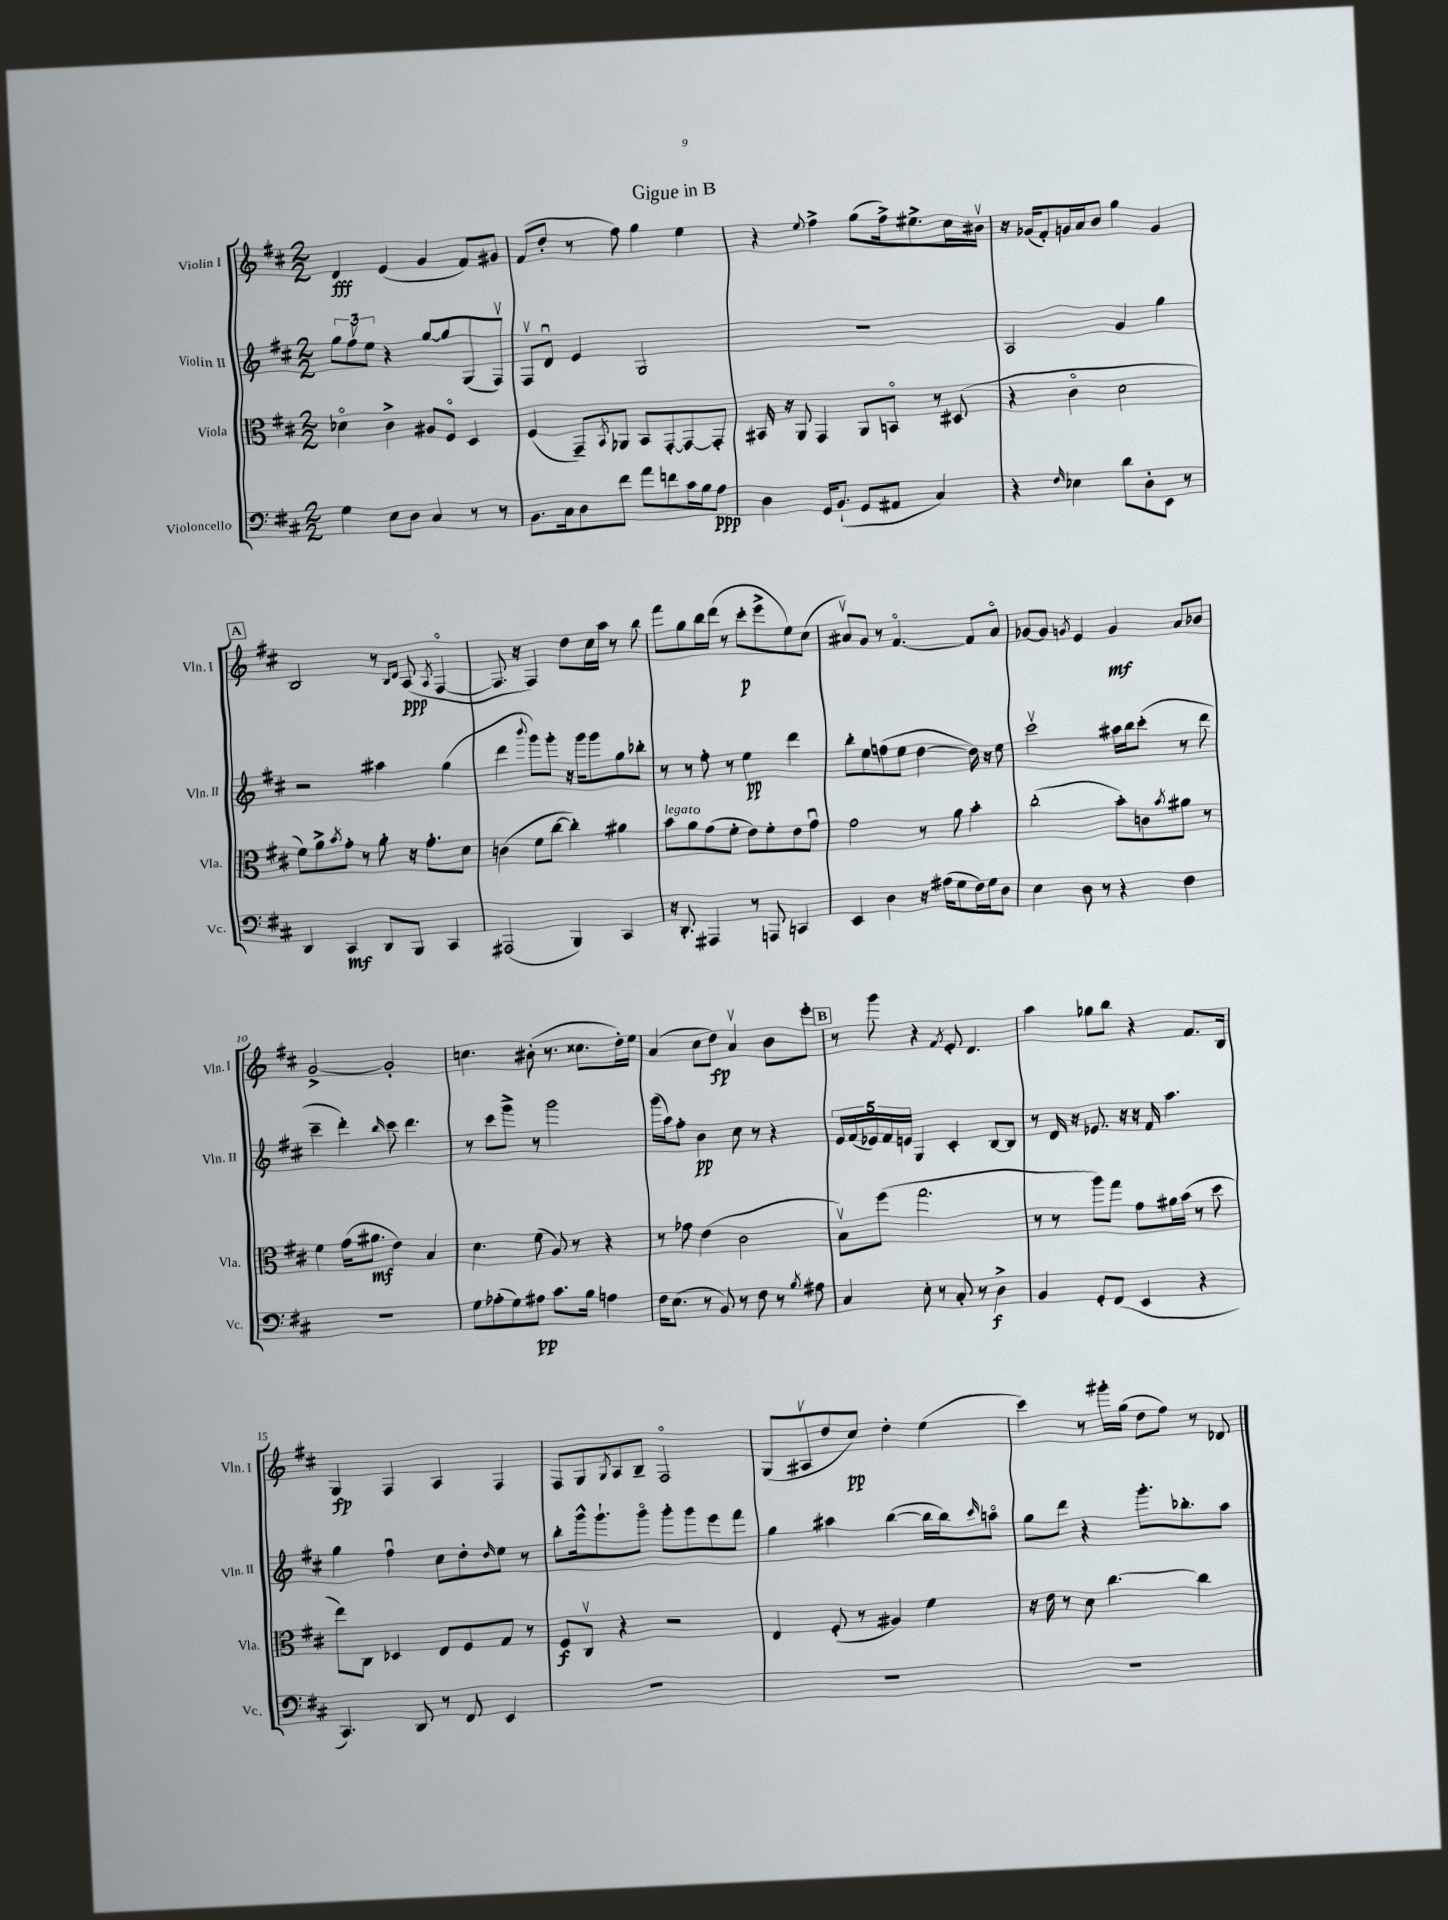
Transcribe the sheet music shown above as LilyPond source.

\header { title = "Gigue in B" }
<<
\new StaffGroup <<
\new Staff = "s0" \with { instrumentName = "Violin I" shortInstrumentName = "Vln. I" } {
    \clef treble \key d \major \numericTimeSignature \time 2/2
    d'4\fff e'4( g'4 fis'8) gis'8 |
    fis'8( d''8-. r8 fis''8) g''4 e''4 |
    r4 \appoggiatura { e''8 } fis''4-> g''8( fis''16->) eis''8.-> cis''16 bis'16\upbow |
    r16 ges'16( fis'8-.) g'16 a'16 b'8 g''4 g'4 |
    \mark \markup { \box "A" } b2 r8 \grace { b16 d'16 } a8\ppp( \acciaccatura { a8 } fis4~\flageolet |
    fis8. r16 fis4) d''8 cis''16 a''16 r8 b''8 |
    fis'''8 g''8 b''16 d'''16( r8 cis'''8-.\p e'''8-> e''8) cis''8( |
    ais'8\upbow) g'8 r8 fis'4.~\flageolet fis'8 ais'8\flageolet |
    ges'8~ ges'8 \acciaccatura { g'8 } e'4 g'4\mf a'8 bes'8 |
    g'2~-> g'2-. |
    c''4. bis'8-.( r8. cisis''8. d''16-.) e''16 |
    a'4( cis''8 d''8\fp) a'4\upbow b'8 e'''8-. |
    \mark \markup { \box "B" } r8 g'''8 r4 \acciaccatura { fis'8 } e'8-. d'4. |
    a''4 ges''8 b''8 r4 fis'8. b16 |
    g4\fp fis4 a4 fis4 |
    fis8 g8 \acciaccatura { g8 } a8 b8-- fis2\flageolet |
    g8( ais8\upbow d''8 cis''8\pp) d''4-. e''4( |
    cis'''4) r8 gis'''16-. g''16( d''8 fis''8) r8 des'8 \bar "|." |
}
\new Staff = "s1" \with { instrumentName = "Violin II" shortInstrumentName = "Vln. II" } {
    \clef treble \key d \major \numericTimeSignature \time 2/2
    \tuplet 3/2 { g''8 fis''8\upbow e''8 } r4 g''8~ g''8 g8( fis8\upbow) |
    fis8\upbow d'8\downbow e'4 g2 |
    R1 |
    a2 g'4 g''4 |
    \mark \markup { \box "A" } r2 ais''4 g''4( |
    d'''4 \appoggiatura { b'''8 } g'''8) g'''8-. r16 g'''16 g'''8 g''8 bes''8-. |
    r8 r8 fis''8-. r8 e''4\pp d'''4 |
    b''8-. e''8 f''8( e''8 d''4~ d''16) r16 e''8 |
    cis'''2\upbow ais''16 b''16 cis'''8-.( r8 d'''8 |
    cis'''4-- d'''4-.) \grace { b''16 } cis'''8 d'''4. |
    r8 cis'''8 g'''8-> r8 g'''2 |
    g'''16( a''16) fis''8-. b'4\pp cis''8 r8 r4 |
    \mark \markup { \box "B" } \tuplet 5/4 { e'16 fis'16( ees'16) fis'16 e'16 } g4 cis'4-. b8~ b8 |
    r8 d'16 r16 ees'8. r16 r16 fis'16 a''4. |
    g''4 fis''4\downbow cis''8 d''8-. \grace { d''16 } e''8 r8 |
    b''8-. g'''16-^ g'''8.-! g'''8\flageolet g'''8-. g'''8 e'''8 fis'''8 |
    g''4 ais''4 b''4~( b''16 b''16) \grace { cis'''16 } a''8\flageolet |
    g''8 d'''8 r4 g'''8.-. bes''8.-. a''8 \bar "|." |
}
\new Staff = "s2" \with { instrumentName = "Viola" shortInstrumentName = "Vla." } {
    \clef alto \key d \major \numericTimeSignature \time 2/2
    des'4\flageolet cis'4-> ais8 fis8\flageolet d4 |
    fis4( g,8--) \acciaccatura { b,8 } aes,8 b,8 g,8~-. g,8~ g,8-. |
    bis,16 r16 a,8 g,4 a,8 b,8\flageolet r8 dis8( |
    r4 cis'4\flageolet d'2 |
    \mark \markup { \box "A" } fis'8) a'8-> \acciaccatura { b'8 } g'8-. r8 a'8-. r16 g'8.-. d'8 |
    c'4( fis'8 cis''8~ cis''4-.) ais'4 |
    b'8^\markup { \italic "legato" } a'8 g'8( fis'8-. e'8) fis'8-. e'8 g'8\downbow |
    g'2 r8 a'8 b'4-. |
    cis''2-.( b'8-.) c'8 \acciaccatura { b'8 } ais'8 r8 |
    fis'4 g'16( ais'8.\mf e'4) b4 |
    d'4. fis'8( a8) r8 r4 |
    r8 ges'8 e'4( cis'2 |
    \mark \markup { \box "B" } b8\upbow) fis''8( g''2. |
    r8 r8 a''8) g''8 g'8 ais'16 b'16( r8 d''8 |
    e''8) cis8 des4 e8 fis8 g8 r8 |
    fis8\f cis8\upbow r4 r2 |
    e4 fis8-.( r8 ais4) fis'4 |
    r16 e'16 r8 d'8 cis''4.~ cis''4 \bar "|." |
}
\new Staff = "s3" \with { instrumentName = "Violoncello" shortInstrumentName = "Vc." } {
    \clef bass \key d \major \numericTimeSignature \time 2/2
    g4 e8 d8 cis4 r8 r8 |
    b,8. cis16 d8 fis'8 a'8 f'8 cis'16 b16 a8\ppp |
    d4 g,16 b,8.-!( g,8 ais,8 cis4) |
    r4 \grace { fis16 } ees4 d'8 d8-. e,8 r8 |
    \mark \markup { \box "A" } d,4 cis,4\mf d,8 b,,8 cis,4 |
    ais,,2( b,,4) cis,4 |
    r16 d,8.-. ais,,4 r8 a,,8 c,4 |
    e,4 d4 r16 ais16( g8 fis16) g16 d8 |
    e4 d8 r8 r4 fis4 |
    R1 |
    g8 aes8-.( g8) ais8\pp cis'8. b16 a4 |
    fis16 e8.( r8 b,8) r8 fis8 r8 \acciaccatura { b8 } ais8 |
    \mark \markup { \box "B" } cis4 e8-. r8 cis8-. r8 d4->\f |
    b,4 g,8-. fis,8( e,4 r4 |
    cis,4.) d,8 r8 fis,8 e,4 |
    R1 |
    R1 |
    R1 \bar "|." |
}
>>
>>
